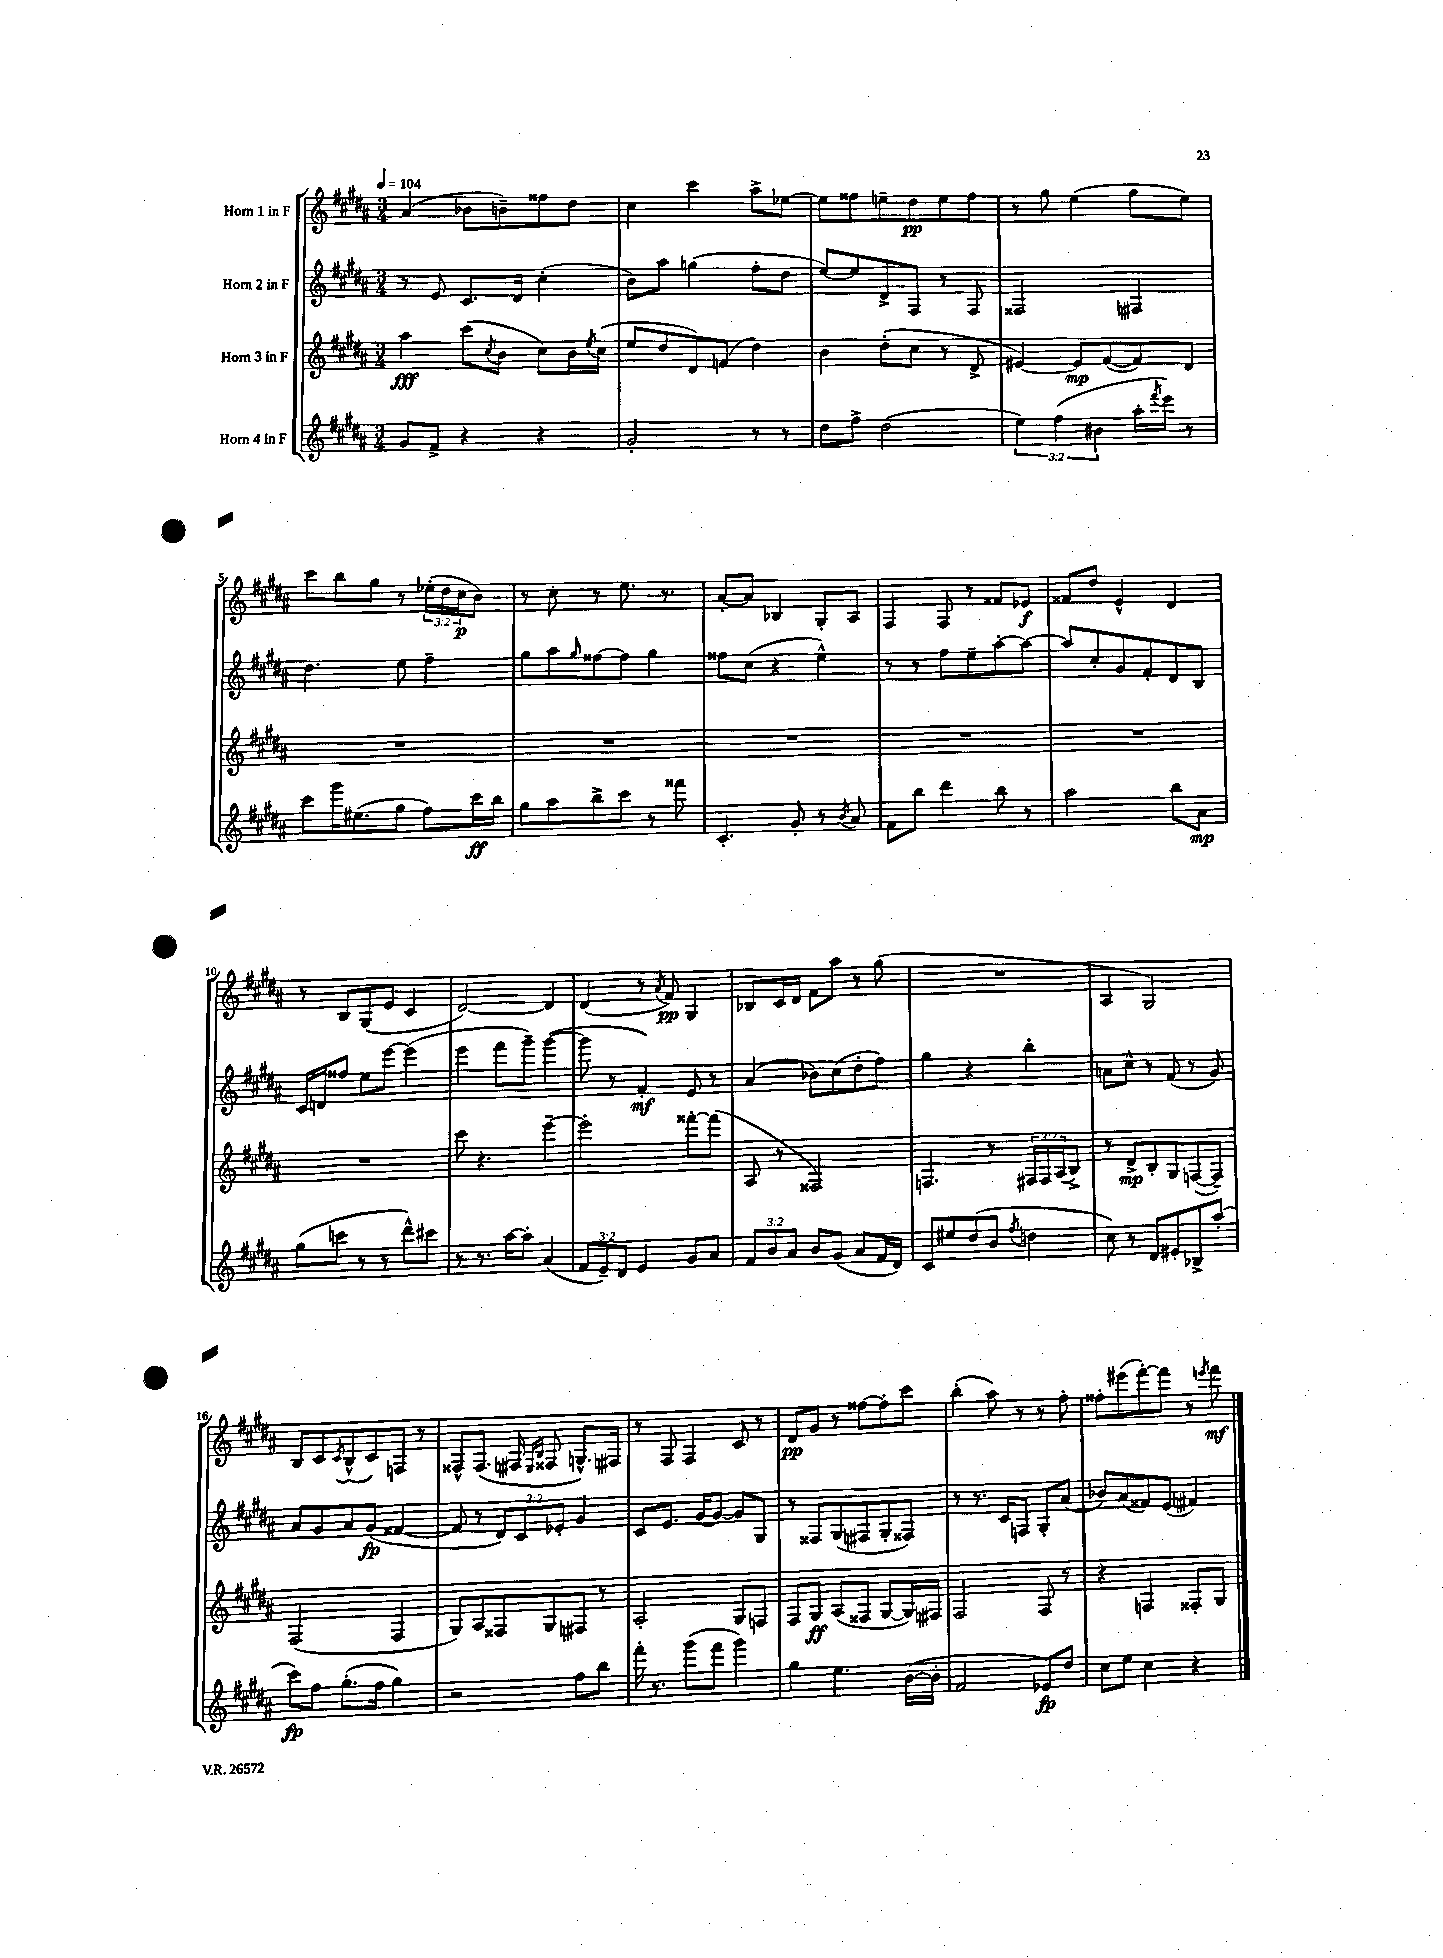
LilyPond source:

<<
\new StaffGroup <<
\new Staff = "s0" \with { instrumentName = "Horn 1 in F" } {
    \clef treble \key b \major \numericTimeSignature \time 3/4 \override Staff.TupletNumber.text = #tuplet-number::calc-fraction-text \tempo 4 = 104
    ais'4( bes'8 b'8--) fisis''8 dis''8 |
    cis''4 cis'''4 ais''8-> ees''8~ |
    ees''8 fisis''8 e''8-- dis''8\pp e''8 fisis''8 |
    r8 gis''8 e''4( gis''8 e''8) |
    cis'''8 b''8 gis''8 r8 \tuplet 3/2 { ees''16-.( dis''16 cis''16\p } b'8) |
    r8 cis''8-. r8 e''8. r8. |
    ais'8~-. ais'8 bes4 gis8-. ais8 |
    fis4 fis8 r8 fisis'8 ees'8\f |
    fisis'8 dis''8 e'4-^ dis'4 |
    r8 b8 gis8( e'8 cis'4 |
    dis'2~) dis'4 |
    dis'4( r8 \acciaccatura { ais'8 } fis'8\pp) gis4 |
    bes8 cis'16 dis'16 fis'8 ais''8 r8 gis''8( |
    R2. |
    ais4 gis2) |
    b8 cis'8 \acciaccatura { cis'8 } b8-^( cis'8) f8 r8 |
    fisis8-^ fisis8.( fis16 \grace { e16 b16 } fisis8 g8.-^) fis16 |
    r8 fis8 fis4 cis'8 r8 |
    dis'8\pp gis'8 r8 fisis''8~ fisis''8-. cis'''8 |
    b''4-.( ais''8) r8 r8 fis''8-. |
    fisis''8-. eis'''8( fis'''8~-.) fis'''8 r8 \acciaccatura { e'''8 } fis'''8\mf \bar "|." |
}
\new Staff = "s1" \with { instrumentName = "Horn 2 in F" } {
    \clef treble \key b \major \numericTimeSignature \time 3/4 \override Staff.TupletNumber.text = #tuplet-number::calc-fraction-text
    r8 e'8 cis'8. dis'16 cis''4-.( |
    b'8) ais''8 g''4( fis''8-. dis''8 |
    e''8~) e''8 dis'8-> fis8 r8 fis8 |
    fisis2 fis4 |
    dis''4. e''8 fis''4-- |
    gis''8 ais''8 \grace { gis''16 } fisis''8~ fisis''8 gis''4 |
    fisis''8 cis''8( r4 e''4-^) |
    r8 r8 fis''8 e''8-- ais''8~-. ais''8~ |
    ais''8 cis''8-. gis'8 fis'8-. dis'8 b8 |
    cis'16 d'16 fisis''8 e''8 e'''8~ e'''4( |
    e'''4 fis'''8 gis'''8--) gis'''4~( |
    gis'''8 r8 fis'4-.\mf) e'8 r8 |
    ais'4( bes'8) cis''8( dis''8-. fis''8) |
    gis''4 r4 b''4-. |
    a'8 cis''8-^ r8 fis'8( r8 gis'8) |
    ais'8 gis'8 ais'8 gis'8\fp( fisis'4~ |
    fisis'8 r8 \tuplet 3/2 { dis'8) cis'8 ees'8-. } gis'4 |
    cis'8 e'8. gis'16~ gis'8~ gis'8 gis8 |
    r8 fisis8 gis8( fis8 gis8-. fisis8) |
    r8 r8. cis'16 f8 gis8-. ais'8( |
    bes'8) ais'8( fisis'8) e'8( fis'4) \bar "|." |
}
\new Staff = "s2" \with { instrumentName = "Horn 3 in F" } {
    \clef treble \key b \major \numericTimeSignature \time 3/4 \override Staff.TupletNumber.text = #tuplet-number::calc-fraction-text
    ais''4\fff cis'''8( \acciaccatura { cis''8 } b'8 cis''8) b'16 \acciaccatura { e''8 } cis''16( |
    e''8 dis''8 dis'8) f'8( dis''4) |
    b'4 dis''8-.( cis''8 r8 dis'8-> |
    eis'4~) eis'8\mp fis'8~( fis'8) dis'8 |
    R2. |
    R2. |
    R2. |
    R2. |
    R2. |
    R2. |
    cis'''8 r4. e'''4~-- |
    e'''2-. fisis'''8~-. fisis'''8( |
    ais8 r8 fisis2) |
    f4. r8 \tuplet 3/2 { fis16 fis16 ais16( } b8->) |
    r8 dis'8->\mp b8-. gis8 f8~( f8--) |
    fis2( fis4 |
    gis8) ais8 fisis8 gis8 fis8 r8 |
    ais2-. gis8 f8 |
    fis8 gis8\ff ais8( fisis8 gis8~ gis16) fis16 |
    fis2 fis8 r8 |
    r4 f4 fisis8-. gis8 \bar "|." |
}
\new Staff = "s3" \with { instrumentName = "Horn 4 in F" } {
    \clef treble \key b \major \numericTimeSignature \time 3/4 \override Staff.TupletNumber.text = #tuplet-number::calc-fraction-text
    gis'8 fis'8-> r4 r4 |
    gis'2-. r8 r8 |
    dis''8 fis''8-> dis''2( |
    \tuplet 3/2 { e''4) fis''4( bis'4 } ais''16-. \acciaccatura { fis'''8 } e'''16) r8 |
    cis'''8 gis'''16 eis''8.( gis''8 fis''8) cis'''16\ff b''16 |
    gis''8 ais''8 b''8-> cis'''8 r8 fisis'''8 |
    cis'4.-. gis'8-. r8 \acciaccatura { b'8 } ais'8 |
    fis'8 b''8 dis'''4 b''8 r8 |
    ais''2 b''8 ais'8\mp |
    gis''8( c'''8 r8 r8 dis'''8-^) cis'''8 |
    r8 r8. ais''16~ ais''8-. ais'4( |
    \tuplet 3/2 { fis'8 e'8--) dis'8 } e'4 gis'8 ais'8 |
    \tuplet 3/2 { fis'8 b'8 ais'8 } b'8 gis'8( ais'8 fis'16 dis'16) |
    cis'8 eis''8 dis''8( b'8 \acciaccatura { fis''8 } d''4 |
    cis''8) r8 dis'8 eis'8-. bes8-> ais''8-.( |
    cis'''8\fp) fis''8 gis''8.-.( fis''16 gis''4) |
    r2 fis''8 b''8 |
    fis'''16-. r8. gis'''8( fis'''8 gis'''4) |
    gis''4 e''4. b'16~( b'16-. |
    fis'2 ees'8\fp) dis''8 |
    cis''8 e''8 cis''4 r4 \bar "|." |
}
>>
>>
